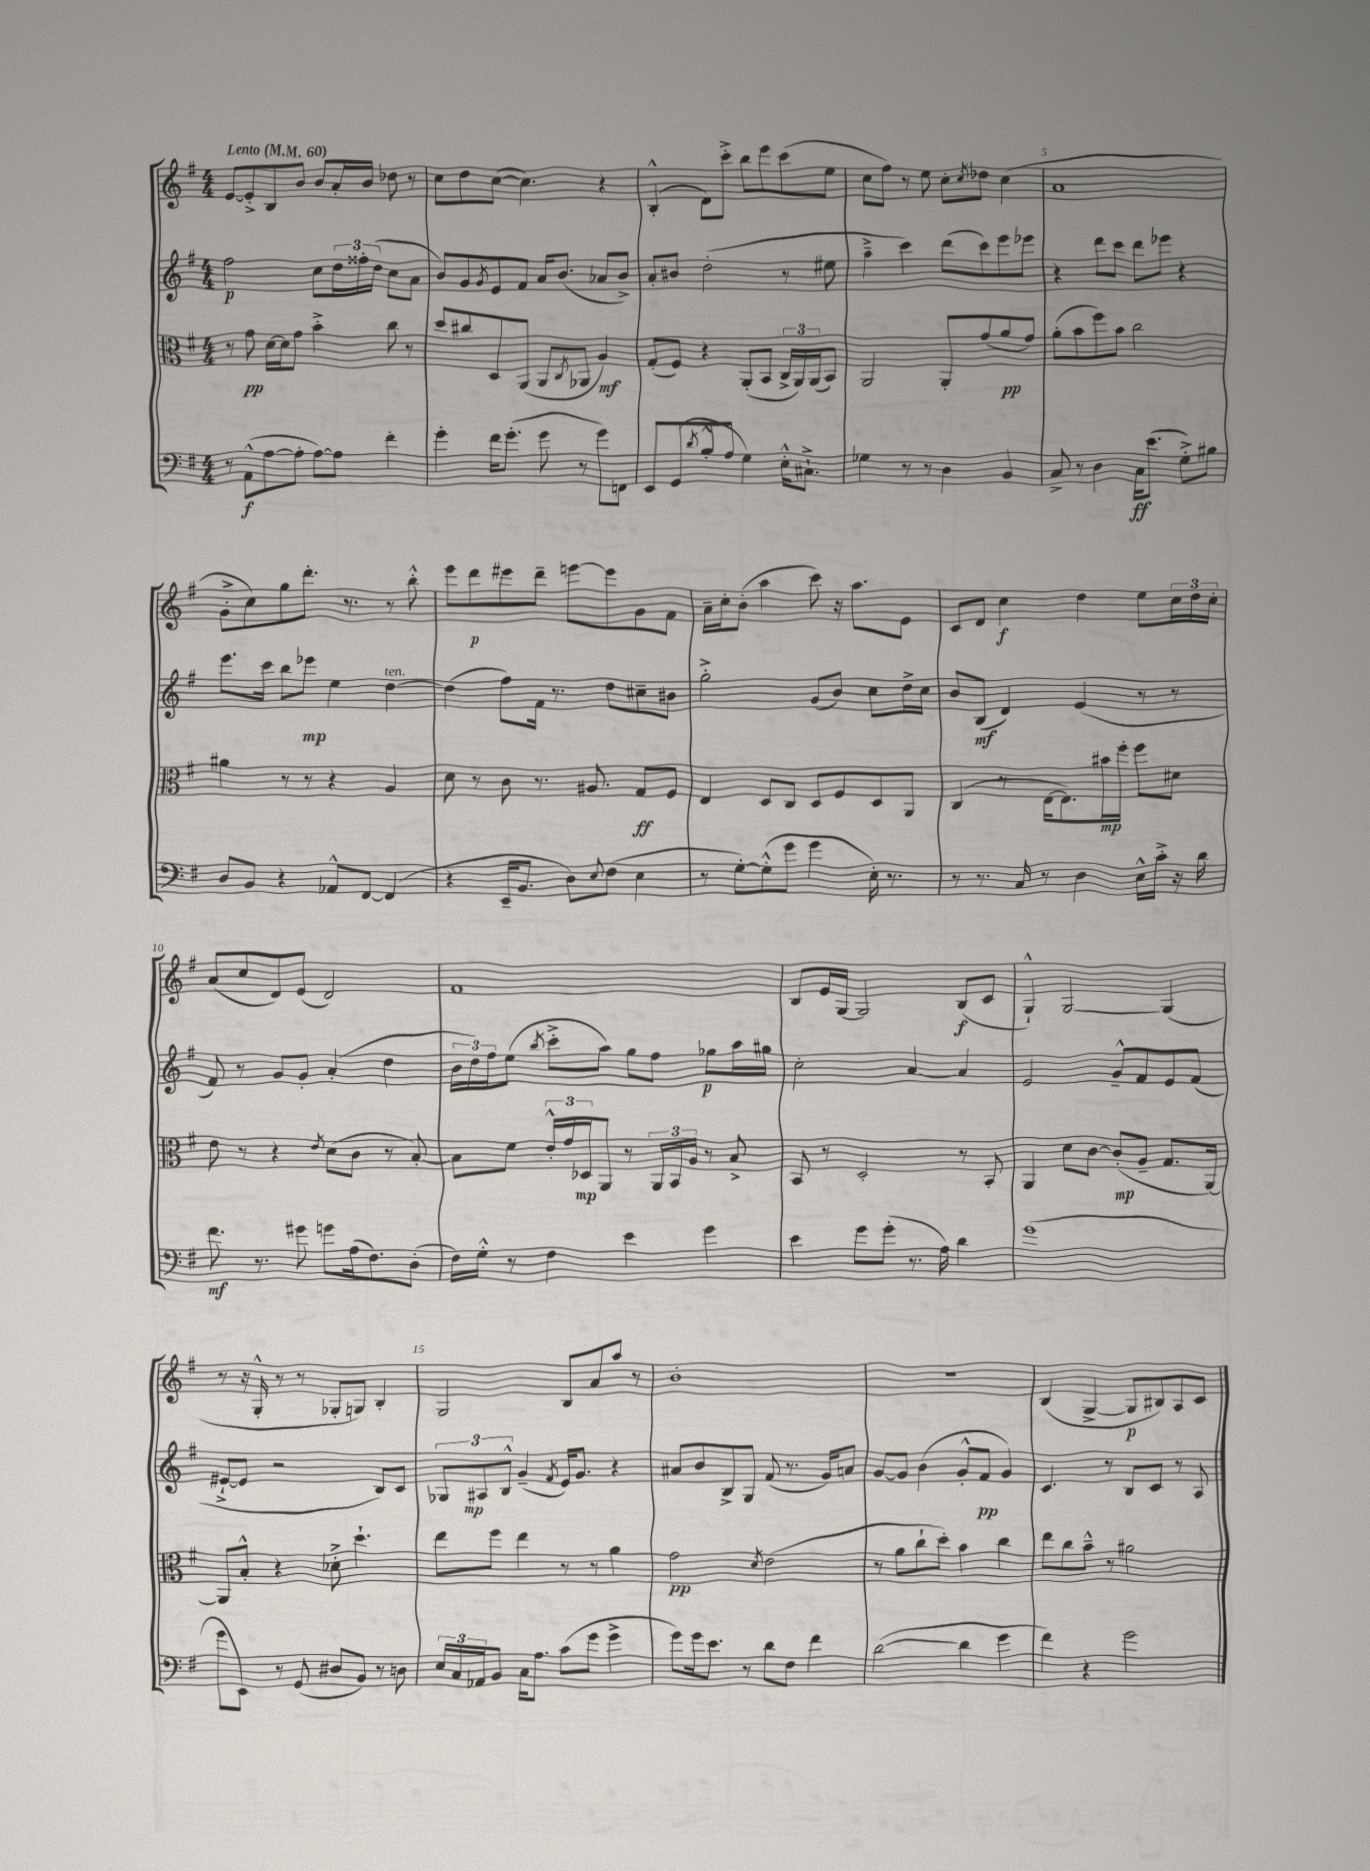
<<
\new StaffGroup <<
\new Staff = "s0" {
    \clef treble \key g \major \numericTimeSignature \time 4/4 \tempo "Lento" 4 = 60
    e'8~ e'8-.-> b8 b'8 b'8 a'16-. b'16 des''8 r8 |
    c''8 d''8 c''8~( c''4.) r4 |
    b4-.-^( d'8) c'''8-.-> b''8 e'''8 c'''8( e''8 |
    c''8 fis''8) r8 e''8 c''8-. \acciaccatura { c''8 } des''8 c''4( |
    a'1 |
    g'8-.-> c''8) g''8 d'''8.-. r8. r8 b''8-.-^ |
    e'''8 d'''8\p eis'''8 d'''8-- e'''8~ e'''8 g'8 fis'8 |
    a'16-- c''16-. b'8-.( a''4 c'''8) r16 a''8. e'8 |
    c'8 d'8 c''4\f d''4 e''8 \tuplet 3/2 { c''16 d''16 c''16-. } |
    a'8( c''8 d'8) e'8( d'2) |
    fis'1 |
    b8 e'16 g16~ g2 b8\f( c'8 |
    g4-!-^) g2~ g4( |
    r8 r16 g16-.-^ r8 r8 ges8-. g8) b4-. |
    g2 b8 a'8 a''8 r8 |
    b'1-. |
    R1 |
    b4( g4~-> g8\p bis8) a8 c'8 \bar "|." |
}
\new Staff = "s1" {
    \clef treble \key g \major \numericTimeSignature \time 4/4
    fis''2\p c''8 \tuplet 3/2 { d''16 fisis''16-. d''16( } c''8 a'8 |
    b'8) g'8 \acciaccatura { g'8 } e'8 fis'8 a'16 b'8.( aes'8 b'8->) |
    a'8-. bis'8 d''2-.( r8 eis''8 |
    a''4---> c'''4) d'''8( c'''8) e'''8 ees'''8 |
    r4 d'''8 c'''8 d'''8 ees'''8 r4 |
    e'''8. c'''16 b''8 ees'''8\mp e''4 d''4~^\markup { \italic "ten." } |
    d''4( fis''8) fis'16 r8. d''8 cis''8-- bis'8 |
    g''2-.-> g'8( b'8) c''8 d''16-> c''16 |
    b'8 b8\mf( d'4) e'4( r8 r8 |
    fis'8) r8 g'8 g'8-. a'4-.( d''4 |
    \tuplet 3/2 { b'16 d''16) fis''16 } e''8( \acciaccatura { b''8 } c'''8-.-> a''8) g''8 fis''8 ges''8\p a''16 gis''16 |
    c''2-. a'4~ a'4 |
    e'2 g'8---^ fis'8 e'8 fis'8( |
    eis'8~-!-> eis'8 r2 b8) c'8 |
    \tuplet 3/2 { ges8 ais8\mp b8-^ } g'4--( \acciaccatura { fis'8 } e'16) g'8. r4 |
    ais'8 b'8 b8-> g8 fis'8( r8. g'16) a'8 |
    g'8~ g'8 b'4( g'8-.-^ fis'8\pp g'4) |
    c'4. r8 b8 c'8 r8 a8 \bar "|." |
}
\new Staff = "s2" {
    \clef alto \key g \major \numericTimeSignature \time 4/4
    r8 g'8\pp d'16~ d'16 g'8 b'4-.-> c''8 r8 |
    d''8 cis''8 d8 a,8( a,8 \acciaccatura { c8 } aes,8 a4\mf) |
    g8-.( fis8) r4 a,8-.( b,8 \tuplet 3/2 { c16-> a,16) a,16( } b,8) |
    a,2 a,8-. g'8( a'8\pp g'8) |
    a'8-.( b'8 fis''8) b'8 c''2 |
    ais'4 r8 r8 r4 a4 |
    d'8 r8 c'8 r8. ais8. g8\ff fis8 |
    e4 d8 c8 d8 fis8 d8 a,8 |
    c4( r8 e16~ e8.) bis'16\mp fis''16-. fis''8 dis'8 |
    e'8 r8 r4 \acciaccatura { e'8 } d'8( c'8 r8 b8~-.) |
    b8 fis'8 \tuplet 3/2 { e'16-.-^ g'16 des16\mp } a,8 r8 \tuplet 3/2 { a,16 b,16 a16 } r8 b8-> |
    b,8 r8 d2-. r8 b,8-. |
    a,4 d'8 c'8~ c'8-.\mp( a8-- g8. a,16~) |
    a,8 b8-.-^ r4 des'8-.-> d''4.-! |
    e''8 fis''8 e''4 r8 r8 a'4 |
    g'2\pp \acciaccatura { d'8 } e'2( |
    r8 a'8 c''8-! d''8-.) b'4 c''4 |
    e''8 c''8 b'8---^ r8 ais'2 \bar "|." |
}
\new Staff = "s3" {
    \clef bass \key g \major \numericTimeSignature \time 4/4
    r8 a,8-^\f( a8~ a8-. a8~) a8 fis'4-. |
    g'4-. fis'16 g'8.-.( g'8 r8 g'8) f,8 |
    e,8 g,8( \acciaccatura { d'8 } b8-.-^ a8 g4) e16-.-^ cis8.-!-> |
    ges4 r8 r8 d4 b,4 |
    c8-> r8 d4 c16\ff e'8.( g8-.->) bis8 |
    d8 b,8 r4 aes,8-^ fis,8~ fis,4( |
    r4 e,16-- b,8. d8) \appoggiatura { e8 } fis8( e4 |
    r8 g8~-.) g8-.-^( g'8 g'4 e16-.) r8. |
    r8 r8. c16 r8 d4 e16-^ c'16-.-> r16 d'16 |
    fis'8.\mf r8. gis'8 g'8 a16( fis8.) d8-.( |
    fis16) g16-.-^ r8 fis4 e'4 g'4 |
    e'4 g'8 g'8-.( r8. a16) d'4 |
    g'1( |
    g'8 e,8) r8 g,8( dis8 b,8) r8 d8 |
    \tuplet 3/2 { e16 c16 aes,16 } b,8 c16 a8. c'8( g'8 g'4-> |
    g'8) g'16 e'8. r8 d'8 fis8 fis'4 |
    d'2~( d'4 g'4 |
    fis'4) r4 g'2 \bar "|." |
}
>>
>>
\layout { \context { \Score \override BarNumber.break-visibility = ##(#f #t #t) barNumberVisibility = #(every-nth-bar-number-visible 5) } }
